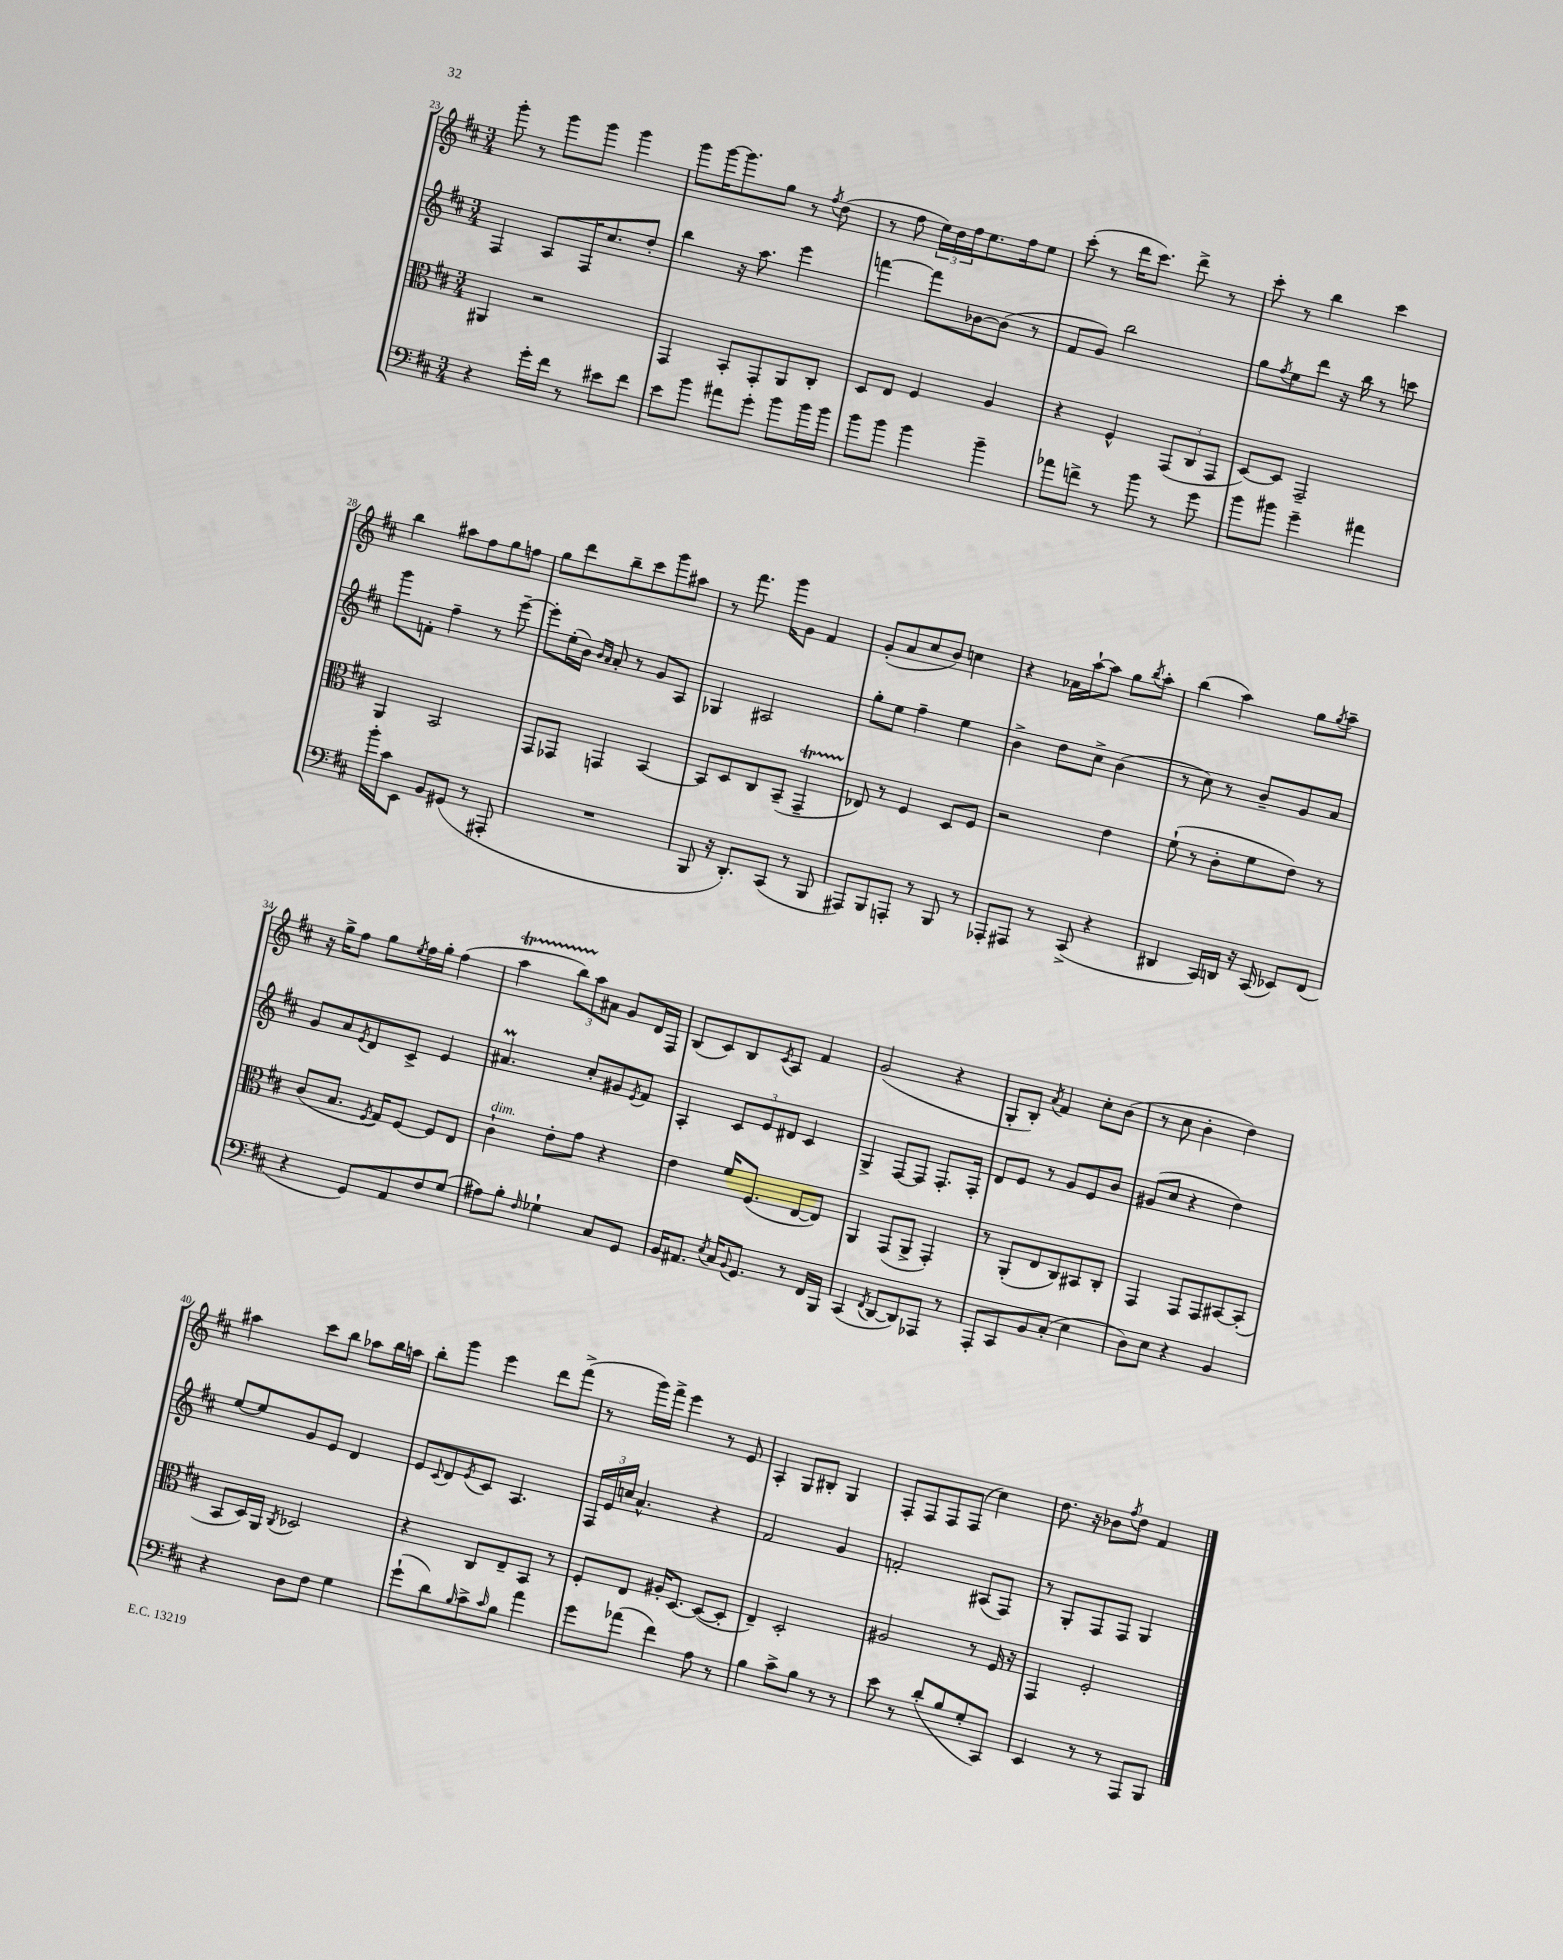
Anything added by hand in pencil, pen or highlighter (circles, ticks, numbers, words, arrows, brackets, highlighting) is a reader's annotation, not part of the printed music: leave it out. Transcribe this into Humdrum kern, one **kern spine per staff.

**kern	**kern	**kern	**kern
*part4	*part3	*part2	*part1
*staff4	*staff3	*staff2	*staff1
*clefF4	*clefC3	*clefG2	*clefG2
*k[f#c#]	*k[f#c#]	*k[f#c#]	*k[f#c#]
*M3/4	*M3/4	*M3/4	*M3/4
=23	=23	=23	=23
4r	4AA#X/	4F#/	8ggg'\
.	.	.	8r
16g'\LL	2r	8A/L	8ggg\L
16f#\JJ	.	.	.
8r	.	16F#/K	8ggg\J
.	.	8.cc#/	.
8e#X\L	.	.	4ggg\
8f#\J	.	8dd'/J	.
=24	=24	=24	=24
8e\L	4GG/	4bb\	8ggg\L
8b\J	.	.	[16ggg\K
.	.	.	8.ggg\]
8a#X\L	8BB'/L	16r	.
.	.	8.aa\	.
8g'\J	8GG'/	.	8gg\J
8b\L	8AA/	4eee\	8r
.	.	.	8qff#/
16b\L	8C#'/J	.	(8dd\
16b\JJ	.	.	.
=25	=25	=25	=25
8b\L	8D/L	[4fffn\	8r
8b\J	8E/J	.	8ff#\
4b\	4F#/	8fff\L]	24ee\LL)
.	.	.	24dd\
.	.	.	24ff#\J
.	.	[8b-X\	8.ee\
4b~\	4A/	(8b-\J]	.
.	.	.	16ff#\k
.	.	8r	8ee\J
=26	=26	=26	=26
8a-X\L	4r	8f#/L	(8ccc#'\
8fn^\J	.	8g/J)	8r
8r	4F#^^/	2bb\	16ddd\KL
.	.	.	8.ccc#\J)
8b\	.	.	.
8r	(12GG/L	.	8ddd^\
.	12C#/	.	.
8g\	.	.	8r
.	12GG/J	.	.
=27	=27	=27	=27
8b\L	[8D/L)	8gg\L	8ccc#'\
.	.	8qff#/	.
8b#X\J	8D/J]	8ee\	8r
4g~\	2GG~/	8ddd\J	4bb\
.	.	16r	.
.	.	16bb\	.
4a#X\	.	8r	4ccc#\
.	.	8cccn\	.
!!LO:LB:g=z
=28	=28	=28	=28
16b'\LL	4AA/	8ggg\L	4bb\
16c#\J	.	.	.
8EE\J	.	8fn'\J	.
8BB/L	2BB/	4ff#~\	8aa#X\L
(8GG#X/J	.	.	8ff#\
8r	.	8r	8gg\
8AAA#X'/	.	[8eee~\	8ffn\J
=29	=29	=29	=29
2.r	8GG/L	8eee'\L]	8gg\L
.	8GG-X/J	(16ee'\L	8ddd\
.	.	16b\JJ)	.
.	.	16qqb/LL	.
.	.	16qqa/JJ	.
.	4GGn/	8a'/	8bb~\
.	.	8r	8ccc#\
.	[4BB/	8g/L	8ggg\
.	.	8A/J	8aa#X\J
=30	=30	=30	=30
8BBB/	8BB/L]	4G-X/	8r
16r	8D/	.	8.fff#\
8.DD'/L)	.	.	.
.	8C#/	2A#X/	.
.	.	.	16ggg\KL
(8CC#/J	(8BB~/J	.	8g\J
8r	4GGT~/	.	4f#/
8BBB/	.	.	.
=31	=31	=31	=31
8AAA#X/L)	8E-X/)	8gg'\L	(8g'/L
8BBB/	8r	8ee\J	8a/
8AAAn'/J	4F#/	4ff#~\	8cc#/
8r	.	.	8b/J)
8BBB/	8D/L	4ee\	4ccn\
8r	8F#/J	.	.
=32	=32	=32	=32
8AAA-X'/L	2r	4b^\	4r
8AAA#X/J	.	.	.
8r	.	8dd\L	16a-X\LL
.	.	.	[16aa`\J
(8CC#^/	.	8cc#^\J	8aa\J]
4r	4e\	(4b\	8gg\L
.	.	.	8qbb/
.	.	.	8aa'\J
=33	=33	=33	=33
4DD#X/	(8f#`\	8r	(4bb\
.	8r	8cc#\)	.
16CC#/LL)	8c#'\L	8r	4aa\)
16DDn/JJ	.	.	.
16r	8f#\	8b~/L	.
(16CC#/	.	.	.
8EE-X/L)	8e\J)	8g/	8gg\L
.	.	.	8qgg/
(8FF#/J	8r	8a/J	8aa~\J
!!LO:LB:g=z
=34	=34	=34	=34
4r	(8c#/L	8g/L	16r
.	.	.	16gg^\KL
.	8.B/J	8a/	8ff#\J
.	.	8qe/	.
8GG/L)	.	8d/	8gg\L
.	8qF#/	.	.
.	16G/KL)	.	.
.	.	.	8qee/
8AA/	[8F#/J	8c#^/J	16ff#\L
.	.	.	16gg'\JJ
8F#/	8F#/L]	4e/	(4ff#\
(8G/J	8E/J	.	.
=35	=35	=35	=35
!	!LO:TX:a:i:t=dim.	!	!
8A#X\L)	4c#`\	4.a#Xm/	4aaT\
8B'\J	.	.	.
16qqF#/	.	.	.
4G-X`\	8e'\L	.	12bbTTT\L)
.	.	.	12aa\
.	8g\J	8cc#'/L	.
.	.	.	12a#X\J
8C#/L	4r	8g#X/	8g/L
.	.	8qe/	.
8GG/J	.	8f#/J	16d/L
.	.	.	16F#/JJ
=36	=36	=36	=36
16BB/KL	4e\	4A'/	(8B/L
8.AA#X/J	.	.	.
.	.	.	8c#/)
8qE/	.	.	.
16C#/KL	16f#/KL	12c#/L	8B/
8qqBB/	.	.	.
8.GG/J	(8.F#/J	.	.
.	.	12e/	.
.	.	.	8qc#/
.	.	.	8A/J
.	.	12d#X/J	.
8r	[8E/L	4c#/	4f#/
16FF#/LL	8E/J])	.	.
16BBB/JJ	.	.	.
=37	=37	=37	=37
(4CC#/	4AA/	4G^/	(2g/
8qFF#/	.	.	.
[8DD/L	(8GG/L	[8F#/L	.
8DD/])	8AA^/J	8F#/J]	.
8AAA-X/J	4GG'/)	8.F#'/L	4r
8r	.	.	.
.	.	16F#'/Jk	.
=38	=38	=38	=38
8AAA'/L	8r	8d/L	8G'/L
8CC#/	(8AA'/L	8e/J	8B'/J)
.	.	.	8qa/
8BB/	8E/	8r	4f#/
(8C#'/J	8C#/)	8g/L	.
4E\	8BB#X/	8e/	8cc#'\L
.	8C#'/J	8b/J	(8b\J
=39	=39	=39	=39
8D\L)	4GG/	(8g#X/L	8r
8E\J	.	8cc#/J	8cc#\
4r	8GG/L	4r	4b'\
.	8GG/	.	.
4BB/	[8BB#X/	4dd\)	4dd\)
.	(8BB#'/J]	.	.
!!LO:LB:g=z
=40	=40	=40	=40
4r	8BB/L	[8ee/L	4aa#X\
.	16D/L)	8ee/]	.
.	16AA/JJ	.	.
.	8qC#/	.	.
8D\L	2D-X/	8g/	8ccc#\L
8F#\J	.	8e/J	8bb\J
4G\	.	4d/	8aa-X\L
.	.	.	16bb\L
.	.	.	16aan\JJ
=41	=41	=41	=41
(8g`\L	4r	8e/L	8bb'\L
.	.	8qqc#/	.
8d\)	.	8d/	8ggg\J
16qqB/	.	8qe/	.
8c#^\	8C#/L	8c#/J	4eee\
16qqc#/	.	.	.
8B\J	8E~/	4.A/	.
4a\	8BB/J	.	8ddd\L
.	8r	.	(8fff#^\J
=42	=42	=42	=42
8g\L	8F#'/L	24F#/LL	8r
.	.	24e/	.
.	.	24ccn/JJ	.
(8a-X\J	8E/J	4.a^^/	16ggg\LL)
.	.	.	16fff#^\JJ
4f#\)	16A#X'/KL	.	4eee\
.	[8.D/J	.	.
8A\	(8D/L_	4r	8r
8r	8D'/J]	.	8e/
=43	=43	=43	=43
4B\	4E~/)	2f#/	4A'/
8c#^\L	2D'/	.	8G/L
8B\J	.	.	8B#X'/J
8r	.	4g/	4G/
8r	.	.	.
=44	=44	=44	=44
8e\	2A#X/	2fn'/	8F#'/L
8r	.	.	8F#/
(8d'/L	.	.	8F#/
8B/	.	.	(8F#/J
8G'/	8r	(8A#X/L	4cc#\)
8CC#/J)	16F#/	8F#/J)	.
.	16r	.	.
=45	=45	=45	=45
4EE/	4GG/	8r	8.dd\
.	.	8G'/L	.
.	.	.	16r
8r	2F#'/	8F#/	8b-X\L
.	.	.	8qff#/
8r	.	8F#/J	8dd\J
8AAA/L	.	4G/	4f#/
8BBB/J	.	.	.
==	==	==	==
*-	*-	*-	*-
